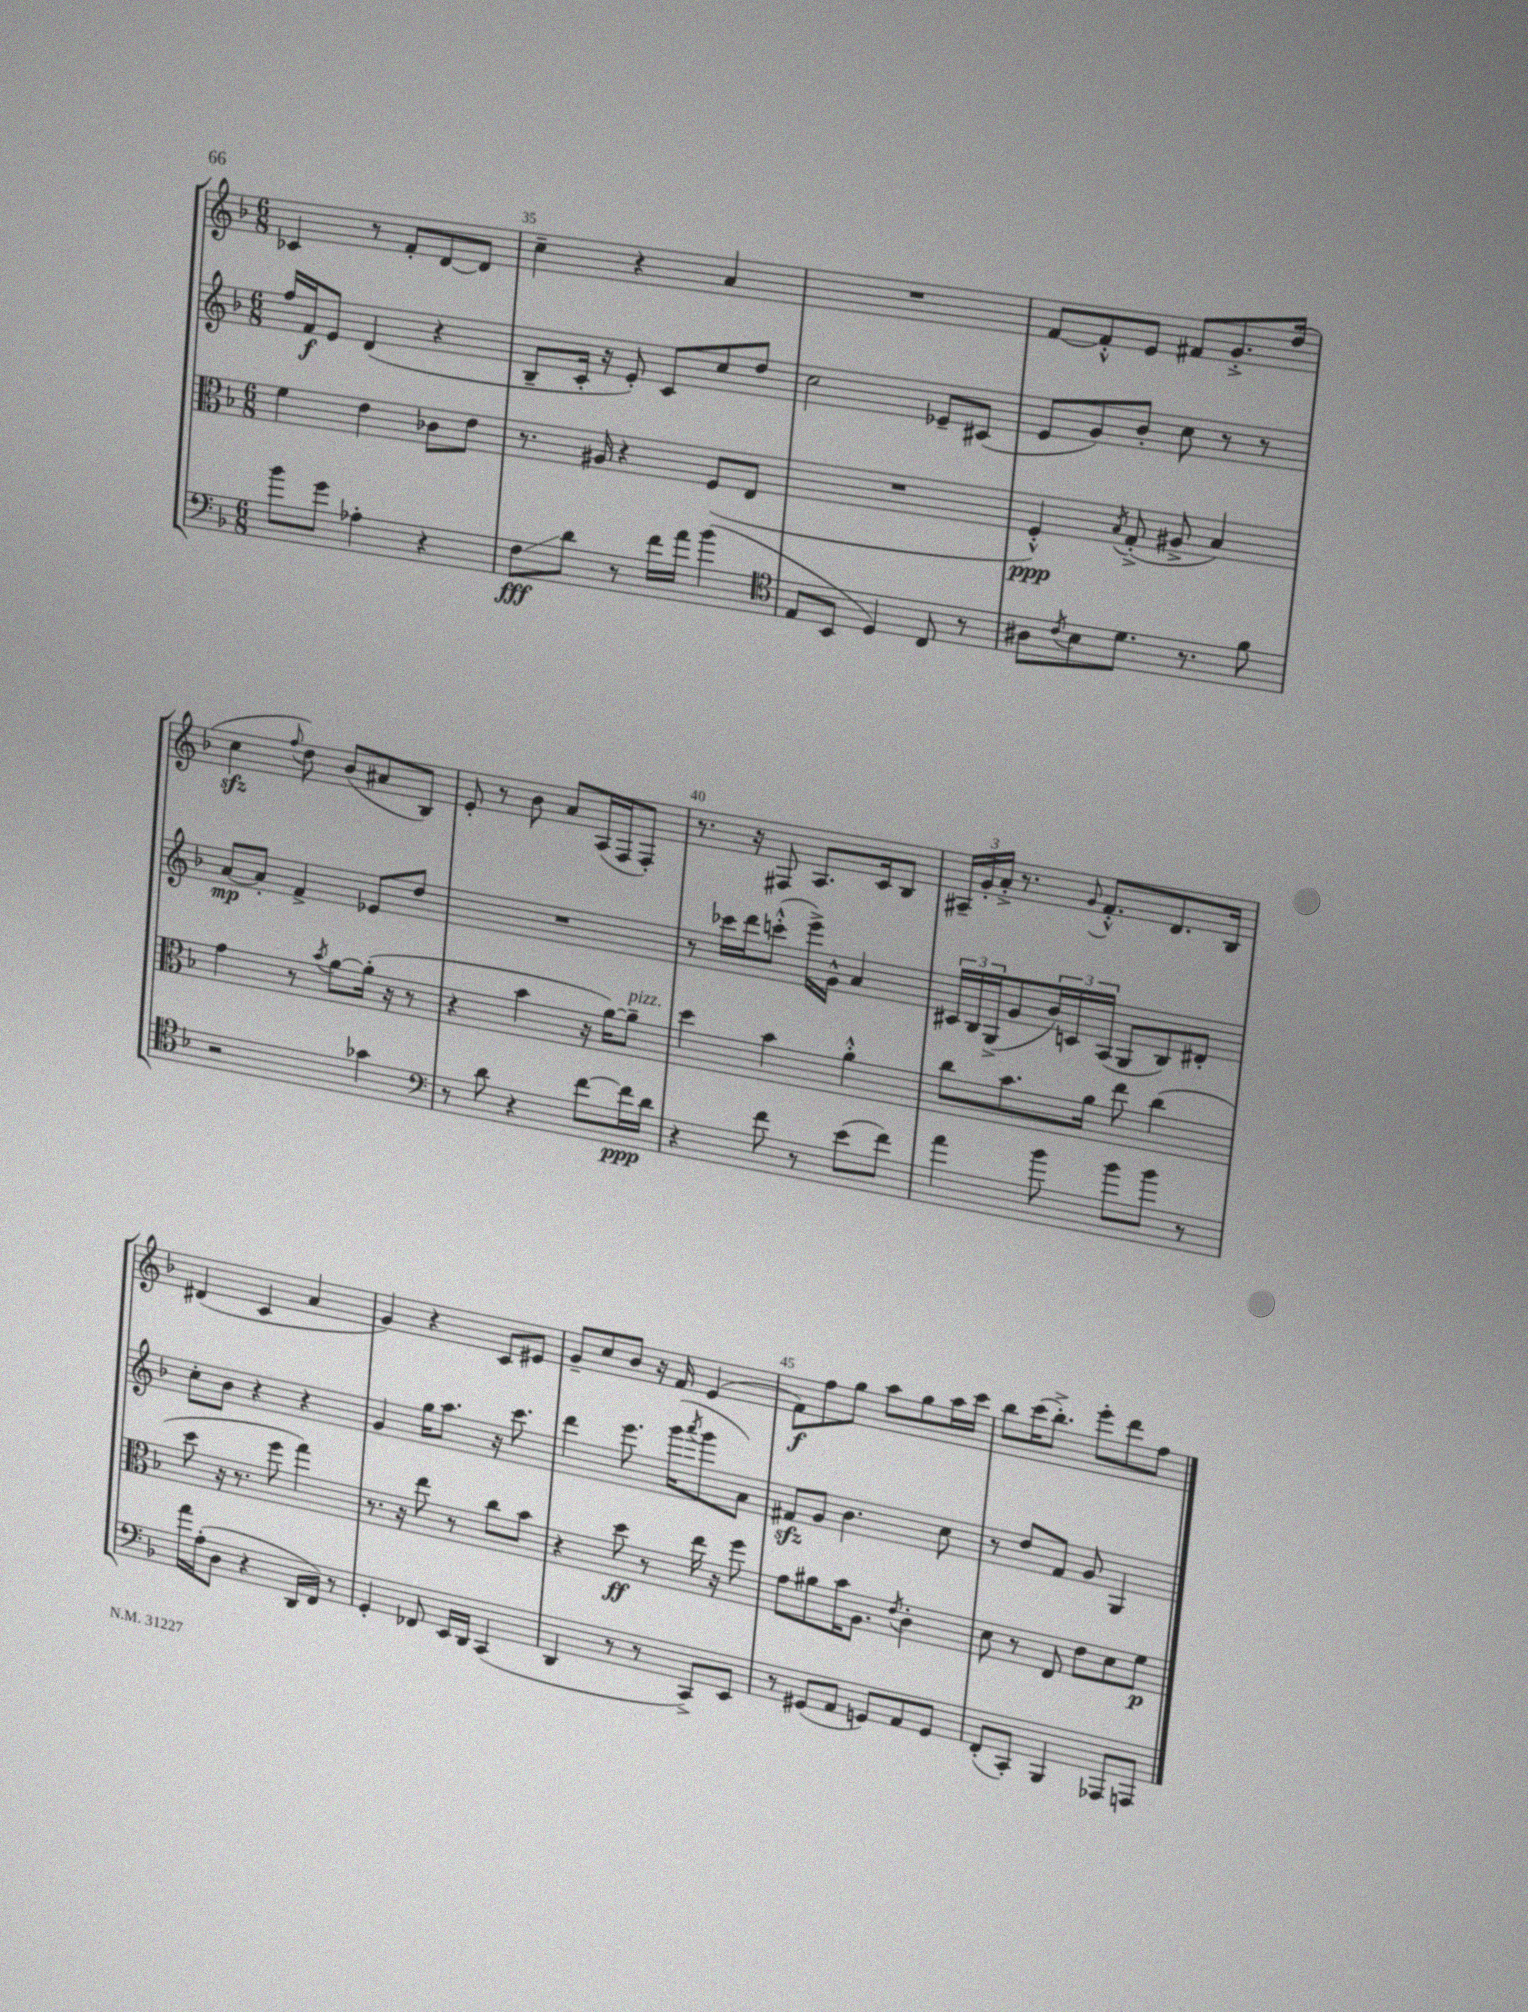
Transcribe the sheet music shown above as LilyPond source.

<<
\new StaffGroup <<
\new Staff = "s0" {
    \clef treble \key f \major \numericTimeSignature \time 6/8
    ces'4 r8 f'8-. d'8~ d'8 |
    c''4-- r4 a'4 |
    R2. |
    f'8~ f'8-.-^ e'8 fis'8 g'8.-.-> d''16( |
    c''4\sfz \appoggiatura { f''8 } d''8) bes'8( ais'8 bes8) |
    e'8-. r8 bes'8 a'8 a16( f16 f8-.) |
    r8. r16 fis8 a8. c'16 bes8 |
    \tuplet 3/2 { ais16-- g'16-. a'16-.-> } r8. \appoggiatura { g'8 } f'8.-.-^ d'8. bes16 |
    dis'4( c'4 a'4 |
    g'4) r4 c'8 eis'8 |
    g'8-- c''8 bes'8 r16 f'16 e'4( |
    f'8\f) f''8 g''8 a''8 g''8 a''16 c'''16 |
    bes''8 c'''16( bes''8.-.->) e'''8-. d'''8 f''8 \bar "|." |
}
\new Staff = "s1" {
    \clef treble \key f \major \numericTimeSignature \time 6/8
    f''16 f'16\f e'8 d'4( r4 |
    bes8-- c'16-. r16 e'8-.) c'8 c''8 d''8 |
    c''2 ees'8-- cis'8( |
    e'8 g'8) bes'8-. c''8 r8 r8 |
    a'8~\mp a'8-. f'4-> ees'8 d''8 |
    R2. |
    r8 ces'''16 d'''16 c'''8-.-^( e'''16->) g'16-^ a'4 |
    \tuplet 3/2 { cis'16 bes16 g16->( } g'8 \tuplet 3/2 { bes'16) c'16 a16( } g8 bes8) dis'8-. |
    c''8-. bes'8 r4 r4 |
    g'4 g''16 a''8. r16 c'''8. |
    d'''4 e'''8. g'''16( \acciaccatura { a'''8 } g'''8 a'8) |
    fis'8\sfz g'8 bes'4. c''8 |
    r8 d''8 f'8 g'8 g4 \bar "|." |
}
\new Staff = "s2" {
    \clef alto \key f \major \numericTimeSignature \time 6/8
    f'4 e'4 ces'8 e'8 |
    r8. ais16 r4 f8( e8 |
    R2. |
    f4-.-^\ppp) \acciaccatura { bes8 } g8-.->( ais8-> bes4) |
    g'4 r8 \acciaccatura { bes'8 } a'8~ a'16-.( r16 r8 |
    r4 bes'4 r16 a'16~) a'8--^\markup { \italic "pizz." } |
    d''4 bes'4 a'4-.-^ |
    c''8 bes'8. a'16 e''8 c''4( |
    d''8 r16 r8. f''8 g''4) |
    r8. r16 e''8 r8 c''8 bes'8 |
    r4 d''8\ff r8 e''16 r16 f''8 |
    g'8 ais'8 bes'16 a8. \acciaccatura { e'8 } c'4-. |
    d'8 r8 e8 e'8 d'8 f'8\p \bar "|." |
}
\new Staff = "s3" {
    \clef bass \key f \major \numericTimeSignature \time 6/8
    bes'8 g'8 aes4-. r4 |
    f8\glissando\fff d'8 r8 f'16 a'16 bes'4( |
    \clef tenor e8 bes,8 d4) c8 r8 |
    ais8 \acciaccatura { c'8 } bes8 d'8. r8. f'8 |
    r2 ges'4 |
    \clef bass r8 d'8 r4 f'8~ f'16\ppp d'16 |
    r4 f'8 r8 e'8( f'8) |
    a'4 bes'8 bes'8 bes'8 r8 |
    a'16 a16-.( d8 r4 d,16 f,16) r8 |
    g,4-. fes,8 e,16 d,16 c,4( |
    d,4 r8 r8 c,8->) e,8 |
    r8 gis,8( a,8 g,8) a,8 g,8 |
    f,8-.( c,8-.) bes,,4 aes,,8 a,,8 \bar "|." |
}
>>
>>
\layout { \context { \Score currentBarNumber = #34 \override BarNumber.break-visibility = ##(#f #t #t) barNumberVisibility = #(every-nth-bar-number-visible 5) } }
